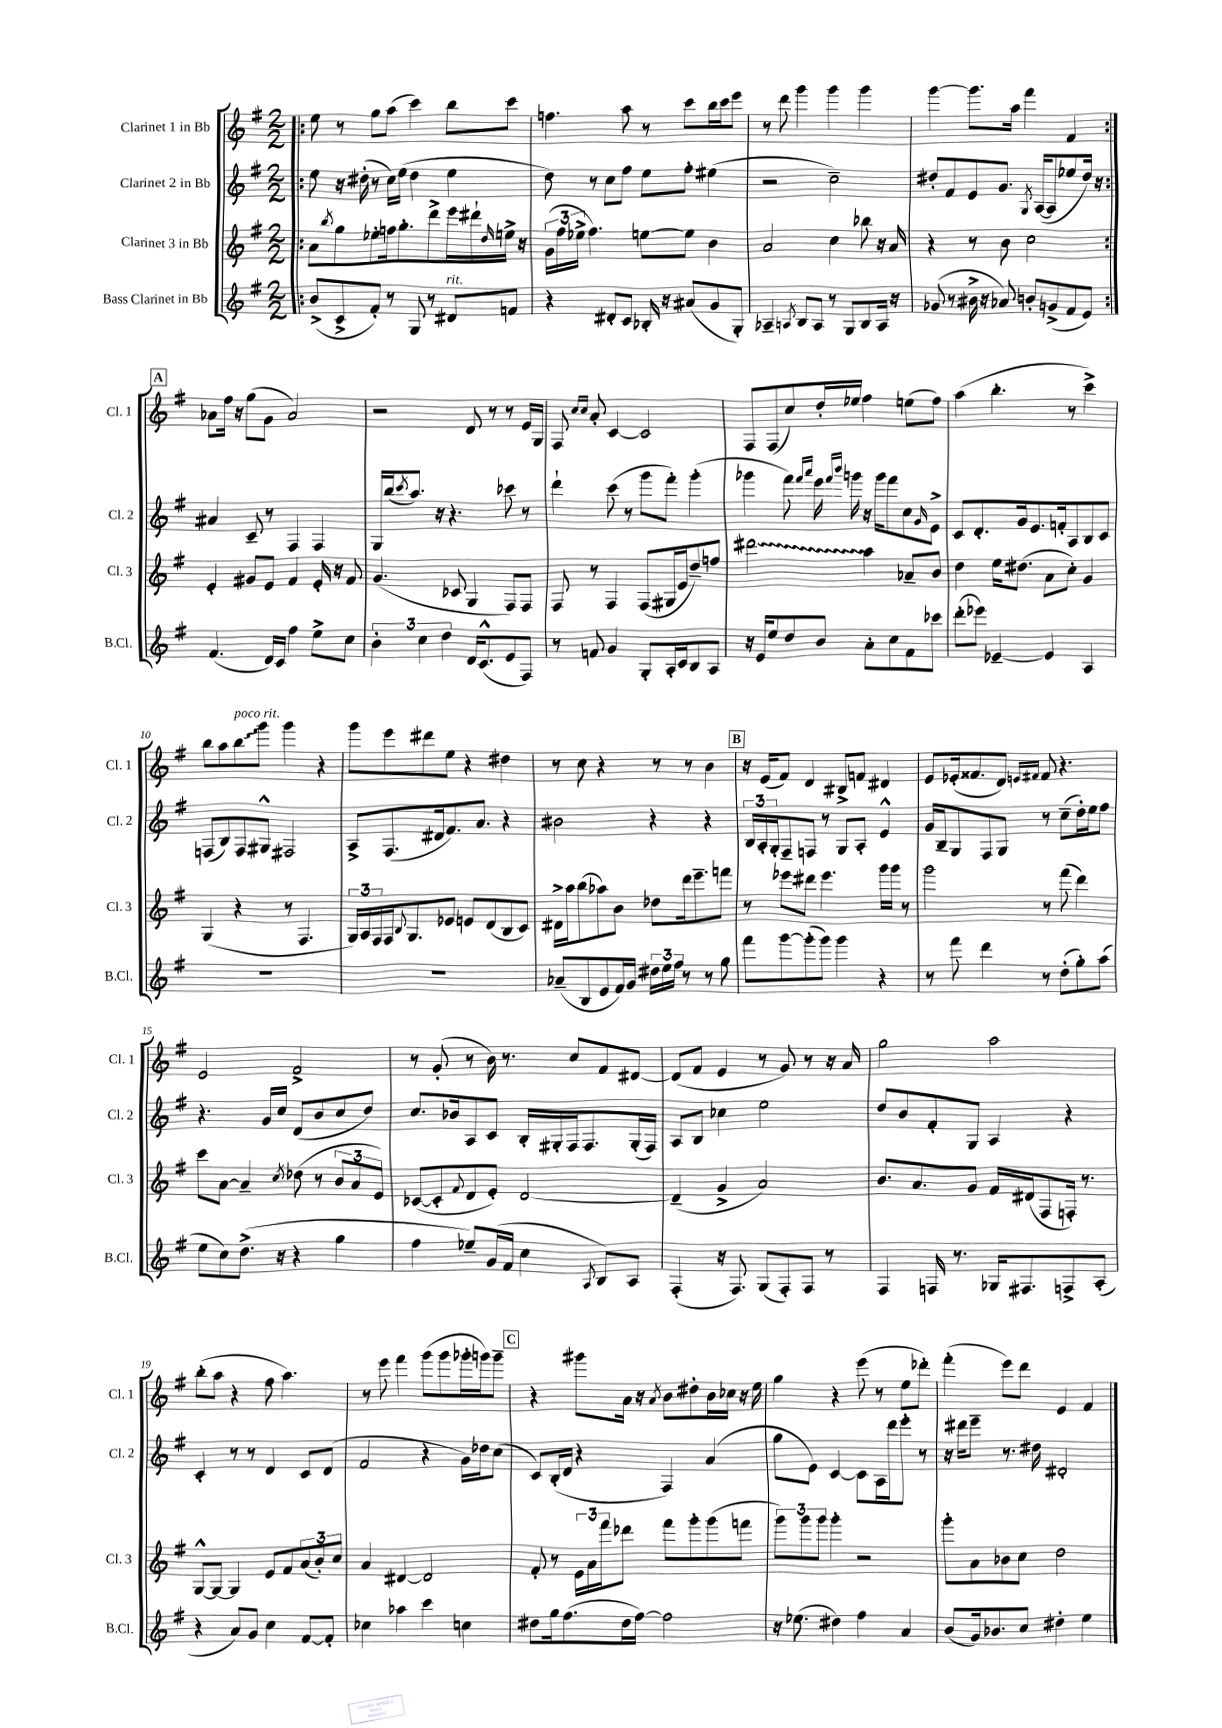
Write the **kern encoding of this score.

**kern	**kern	**kern	**kern
*staff4	*staff3	*staff2	*staff1
*clefG2	*clefG2	*clefG2	*clefG2
*k[f#]	*k[f#]	*k[f#]	*k[f#]
*M2/2	*M2/2	*M2/2	*M2/2
=!|:	=!|:	=!|:	=!|:
(8b^	8a	8ee	8ee
.	8qbb	.	.
8c^	8gg	16r	8r
.	.	(16dd#'	.
8f#')	8ee-'	8r	8gg
8r	16ff	16cc)	(8aa
.	8.gg'	(16ee	.
8G	.	4dd#	4ccc)
8r	8ddd^	.	.
8d#	16eee	4ee	8bb
.	16ddd#`	.	.
.	16qqdd	.	.
8f	16ee^	.	8ccc
.	16r	.	.
=	=	=	=
4r	(24g	8dd)	4.ff
.	24ff#	.	.
.	24ee-^	.	.
.	4.ff#)	8r	.
8d#'	.	8cc	.
8c	.	8ff#	8aa
16B-'	[8ee	8ee	8r
16r	.	.	.
(8a#	8ee]	8ff#'	8ccc
8g	4b	(4ee#	16bb
.	.	.	16ccc
8G')	.	.	8eee
=	=	=	=
4A-~	2a	2r	8r
.	.	.	8ddd
8qA	.	.	.
8B	.	.	4ggg
8A	.	.	.
8r	4cc	2cc~)	4ggg
8G	.	.	.
8B	8bb-	.	4ggg
16A	16r	.	.
16r	16a	.	.
=	=	=	=
(8g-	4r	8dd#'	[4ggg
8r	.	8f#	.
16b#^	8r	8e	8.ggg]
16r	.	.	.
8a-)	8b	8.g	.
.	.	.	16aa
8b'	2cc	.	4fff#
.	.	8qG	.
.	.	([16A	.
(8g^	.	8A]	.
8f#	.	8ee-	4f#
8e)	.	16dd#)	.
.	.	16r	.
=:|!	=:|!	=:|!	=:|!
(4.f#	4e'	4a#	8a-
.	.	.	16ff#
.	.	.	16r
.	8g#	8c~	(8gg
16d)	8e	8r	8g
16c	.	.	.
4ff#	4f#	4F#	2a-)
8ee^	16e'	4F#	.
.	16r	.	.
8cc	8f#	.	.
=	=	=	=
6b'	(4.g	16G	2r
.	.	(16bb	.
.	.	8qccc	.
.	.	8.aa)	.
6cc	.	.	.
.	.	16r	.
6dd	.	.	.
.	8c-	4.r	.
16d	4G	.	8d
(8.c^^	.	.	.
.	.	.	8r
8e	8F#)	8ccc-	8r
8F#)	8F#	8r	16e
.	.	.	16G
=	=	=	=
8r	8F#	4ddd`	8F#
.	.	.	16qqcc
.	.	.	16qqcc
8f	8r	.	8a'
4g	4F#	(8ccc	[4c
.	.	8r	.
8G'	(8F#	8ggg	2c]
16A'	16G#	8fff#')	.
16c	16e	.	.
8B	8dd~)	(4ggg'	.
8A	8ff	.	.
=	=	=	=
16r	2ddd#	4ggg-	8F#
16e	.	.	.
8ee	.	.	(8F#
8dd	.	8fff#)	8cc)
.	.	16qqfff#	.
.	.	16qqaaa	.
8b	.	16eee	16dd'
.	.	16qqfff#	.
.	.	16qqbbb	.
.	.	16ggg	16ee-
8a'	4aa	16r	4ff#
.	.	16ggg	.
8cc	.	8fff#	.
8f#	8a-~	8cc	(8ee
.	.	16qqg	.
8ccc-	8b	8e^	8ff#)
=	=	=	=
(8ddd'	4dd	8c	(4aa
8eee-)	.	8.d'	.
[4e-~	16ee	.	4.bb'
.	(8.dd#	16g	.
.	.	8.e	.
4e-]	8a	.	.
.	.	16f'	.
.	8cc')	8A	8r
4A	4g	8B	4ccc^)
.	.	8c	.
=	=	=	=
1r	(4G	(8F	8bb
.	.	8B)	8aa
.	4r	8F	8bb
.	.	8G#^^	8ggg
.	8r	2F#	4ggg
.	4.F#	.	.
.	.	.	4r
=	=	=	=
1r	24G)	8A^	8ggg
.	24A	.	.
.	24F#	.	.
.	16F#	(8.F#	8eee
.	8qqB	.	.
.	8.G	.	.
.	.	.	8ddd#
.	.	16d#	.
.	8e-	8.f#)	8ee
.	8e	.	4r
.	.	8.a	.
.	(8d	.	.
.	8B	4r	4dd#
.	8c)	.	.
=	=	=	=
(8a-~	16d#^	2b#	8r
.	16aa	.	.
8B	(8bb	.	8cc
8e	8aa-)	.	4r
16f#)	8b	.	.
16g	.	.	.
24dd#	8dd-	4r	8r
24ee	.	.	.
24ff#	.	.	.
8r	16ddd	.	8r
.	8.eee~	.	.
8r	.	4r	4b
8gg	8fff	.	.
=	=	=	=
8fff#	8r	24B	16r
.	.	24A'	.
.	.	.	(16e
.	.	24G'	.
[8ggg	8eee-	8F#~	8f#)
(8ggg']	8ddd#	8F	4d
8ggg)	4.eee-	8r	.
4ggg	.	8G	8B#^
.	.	8A'	8f
4r	16ggg	4e^^	4d#
.	16ggg	.	.
.	8r	.	.
=	=	=	=
8r	2ggg	16g	8e
.	.	16B~	.
8fff#	.	8G	(16e-'
.	.	.	8.f##
4ddd	.	8F#	.
.	.	8G	8d)
.	.	.	16qqe
.	.	.	16qqf#
8r	8r	8r	8f#
(8dd'	(8fff#	(8cc~	4.r
8gg')	4ddd)	16dd')	.
.	.	16ee	.
(8aa	.	8ff#	.
=	=	=	=
8ee	8ccc	4.r	2e
8cc)	[8a	.	.
(8.dd^	4a~]	.	.
.	.	16g	.
16r	.	16cc	.
.	8qcc	.	.
4r	(8dd-	(8d	2f#^
.	8r	8b	.
4gg	12b	8cc	.
.	12a	.	.
.	.	8dd)	.
.	12e)	.	.
=	=	=	=
4ff#	([8c-	8.cc	8r
.	8c-']	.	(8g'
.	.	16b-	.
.	8qqf#	.	.
8ee-~)	8d	8A	8r
(16g	8e')	8c	16b)
16f#	.	.	8.r
4cc	[2d	16B'	.
.	.	16G#'	.
.	.	16F#	8cc
.	.	8.F#	.
8qA	.	.	.
8B)	.	.	8f#
8A	.	(16G#'	[8d#
.	.	16F#)	.
=	=	=	=
(4F#'	(4d~]	8A	(8d#]
.	.	8B	8f#
16r	4g^	4cc-	4e
8.F#)	.	.	.
(8G	2a)	2ee	8r
8F#')	.	.	8g)
8F#	.	.	8r
8r	.	.	16r
.	.	.	16a
=	=	=	=
4F#	8.b	8dd	2gg
.	.	8b	.
.	8.a	.	.
16F	.	8f#'	.
8.r	.	.	.
.	8g	8G	.
16G-	16f#	4A	2aa
8.F#	(16d#	.	.
.	8F#	.	.
8F^	16F')	4r	.
.	8.r	.	.
(8A'	.	.	.
=	=	=	=
4r	[8G^^	4c'	(8bb'
.	8G_	.	8aa
8a)	4G]	8r	4r
8g	.	8r	.
4cc	8e	4d	8ff#
.	8f#	.	4.aa)
[8f#	(12a	8c	.
.	12b')	.	.
8f#']	.	(8d	.
.	12cc	.	.
=	=	=	=
4cc-	4a	2f#	8r
.	.	.	8eee
4aa-	[4d#	.	4fff#
4ccc	2d#]	4r	(8ggg
.	.	.	8ggg
4cc	.	16g)	16ggg-'
.	.	16dd-	16ggg)
.	.	(8cc	8ggg~
=	=	=	=
8dd#	8f#'	8c)	4r
16gg	8r	(16B'	.
(8.ff#	.	16d	.
.	24e	4r	8ggg#
.	24a	.	.
.	24fff#	.	.
16dd#	8ddd-	.	16a
[16ff#)	.	.	16r
.	.	.	8qa
2ff#]	8fff#	4F#)	8b
.	8ggg'	.	8dd#'
.	(8ggg	(4a	16b
.	.	.	16cc-
.	8fff	.	16r
.	.	.	16ee
=	=	=	=
16r	12ggg)	8gg	4gg
(8.ee-	.	.	.
.	12ggg	.	.
.	.	8e)	.
.	12ggg	.	.
4dd#)	4ggg'	[4c	4r
4ff#	2r	8c]	(8eee
.	.	16A	8r
.	.	16ddd	.
4a	.	8eee'	8ee
.	.	8r	8ddd-')
=	=	=	=
(8b	8ggg'	16r	(4fff#'
.	.	16ddd#	.
16g)	8a	8eee~	.
8.b-	.	.	.
.	8b-	8.r	8eee)
8cc	8cc	.	8ddd
.	.	16dd#	.
4dd#'	2dd	2d#'	4e
4ee	.	.	4f#
==	==	==	==
*-	*-	*-	*-
